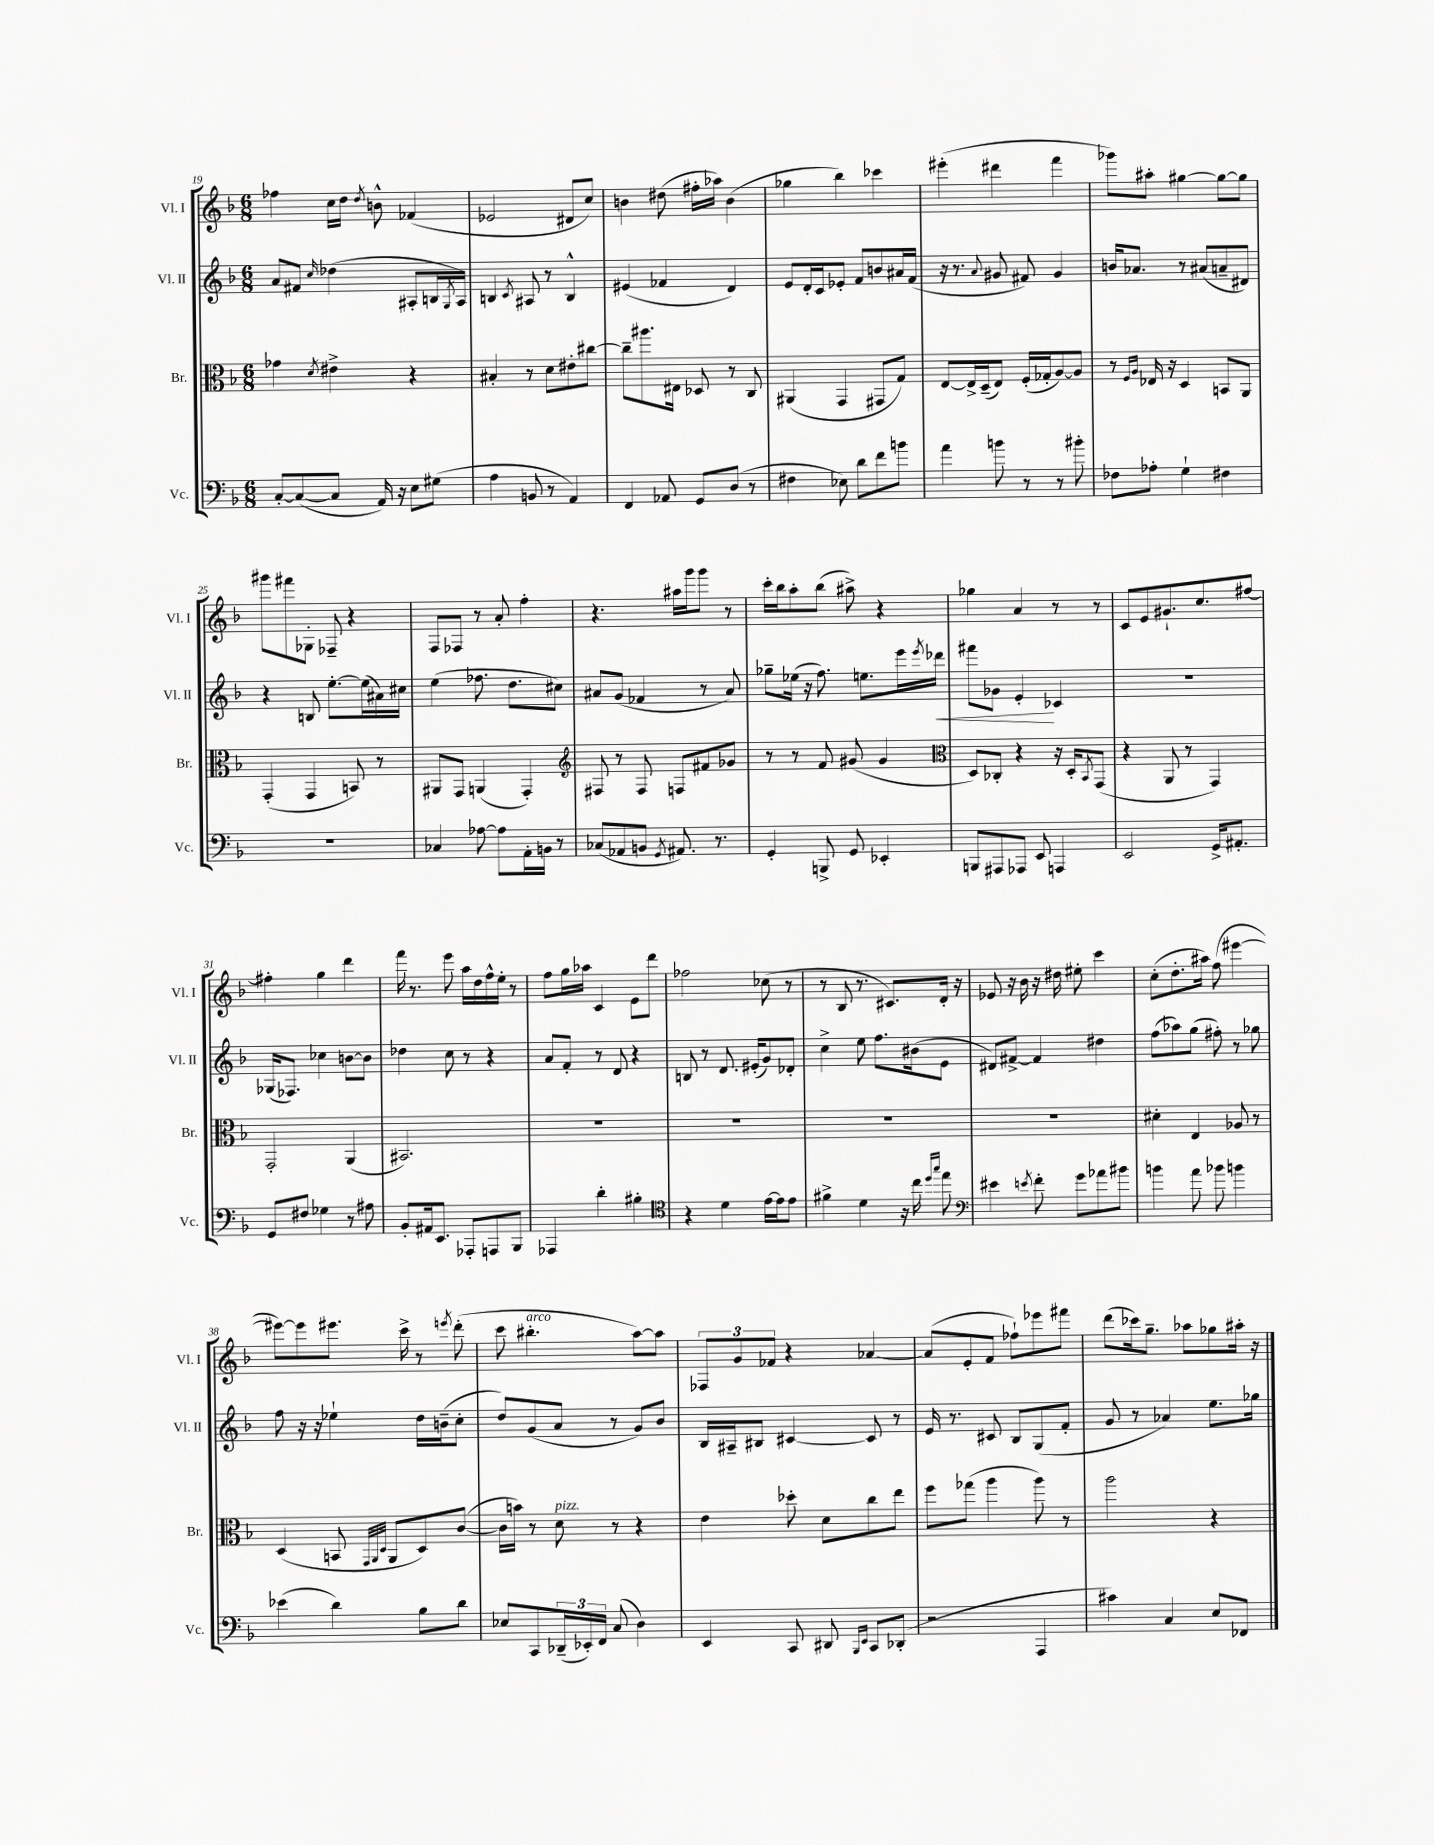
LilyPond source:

<<
\new StaffGroup <<
\new Staff = "s0" \with { instrumentName = "Vl. I" shortInstrumentName = "Vl. I" } {
    \clef treble \key f \major \numericTimeSignature \time 6/8
    fes''4 c''16 d''16 \acciaccatura { d''8 } b'8-^ fes'4( |
    ees'2 dis'8 c''8) |
    b'4 dis''8( fis''16-. aes''16) b'4( |
    ges''4 bes''4) ces'''4 |
    eis'''4-.( dis'''4 f'''4 |
    ges'''8) ais''8-. gis''4~ gis''8~ gis''8 |
    gis'''8 fis'''8 ges8-. fes8-- r4 |
    f8 fes8 r8 a'8-. f''4-. |
    r4. ais''16 g'''16 g'''8 r8 |
    c'''16-. bes''16 a''8-. bes''8( ais''8->) r4 |
    ges''4 a'4 r8 r8 |
    c'8 e'8 gis'8.-! c''8. fis''8~ |
    fis''4-. g''4 d'''4 |
    f'''16 r8. e'''8 a''16 d''16 f''16-^ e''16-. r8 |
    f''8 g''16 aes''16 c'4 e'8 d'''8 |
    fes''2 ces''8( r8 |
    r8 bes8 r8. cis'8.) d'16-. r16 |
    ees'8 r16 bes'16 r16 dis''16 eis''8-. c'''4 |
    c''8-.( d''8.-. ais''16) f''8( eis'''4~ |
    eis'''8~) eis'''8 eis'''8. c'''16-> r8 \acciaccatura { e'''8 } d'''8-.( |
    c'''8 bis''4.-.^\markup { \italic "arco" } a''8~) a''8 |
    \tuplet 3/2 { fes8 g'8 fes'8 } r4 aes'4~ |
    aes'8( e'8-. f'8 fes''8-!) ees'''8 fis'''8 |
    d'''8( ces'''16) g''8.-- aes''8 ges''8 ais''16-. r16 \bar "|." |
}
\new Staff = "s1" \with { instrumentName = "Vl. II" shortInstrumentName = "Vl. II" } {
    \clef treble \key f \major \numericTimeSignature \time 6/8
    a'8 fis'8 \grace { c''16 } des''4( ais8-. b16 \acciaccatura { g8 } ais16) |
    b4 \acciaccatura { c'8 } ais8 r8 b4-^ |
    eis'4( fes'4 d'4) |
    e'8 d'16-. c'16 ees'8-. f'8 b'8 ais'16 f'16( |
    r16 r8. \appoggiatura { a'8 } gis'8 fis'8) gis'4 |
    b'16 aes'8. r8 ais'8( a'8-- dis'8) |
    r4 b8 e''8.~-. e''16( ais'16) cis''16 |
    e''4( fes''8. d''8. cis''8) |
    ais'8 g'8( fes'4 r8 ais'8) |
    ges''8-- ees''16( r16 f''8.) e''8. e'''16 \acciaccatura { e'''8 } des'''16\< |
    fis'''8 ges'8 e'4-.\! ces'4 |
    R2. |
    ges16( fes8.) ces''4 b'8~ b'8 |
    des''4 c''8 r8 r4 |
    a'8 f'8-. r8 d'8 r4 |
    b8 r8 d'8. eis'16-.( g'8) des'8-. |
    c''4-> e''8 f''8. bis'16( e'8 |
    dis'8) fis'8~-> fis'4 dis''4 |
    f''8( aes''8) g''8( fis''8-.) r8 ges''8 |
    f''8 r16 r16 ees''4-! d''16 b'16--( c''8-. |
    d''8) g'8( a'8 r8 g'8) bes'8 |
    bes16 ais16-- bis8 cis'4~ cis'8 r8 |
    e'16 r8. cis'8 bes8 g8( f'8-. |
    g'8 r8 aes'4) e''8. ges''16 \bar "|." |
}
\new Staff = "s2" \with { instrumentName = "Br." shortInstrumentName = "Br." } {
    \clef alto \key f \major \numericTimeSignature \time 6/8
    ges'4 \acciaccatura { d'8 } eis'4-> r4 |
    bis4-. r8 d'8 eis'8-. cis''8~ |
    cis''8-- ais''8. eis16 des8 r8 c8 |
    ais,4( g,4 gis,8 g8) |
    e8~ e16-> d16--( e8) f16-.( ges16-. a8~) a8 |
    r8 \grace { f16 a16 } ees16 r16 d4 b,8 a,8 |
    g,4-.( g,4 b,8) r8 |
    ais,8 g,8 a,4( g,4-.) |
    \clef treble fis8 r8 fis8 f8 fis'8 ges'8 |
    r8 r8 f'8 gis'8( gis'4 |
    \clef alto d8) ces8-. r4 r16 d16-. \acciaccatura { bes,8 } g,8( |
    r4 a,8 r8 g,4) |
    g,2-. a,4( |
    bis,2.) |
    R2. |
    R2. |
    R2. |
    R2. |
    dis'4-. e4 aes8 r8 |
    d4( b,8 \grace { g,32 a,32 d32 } a,8 d8) c'8~( |
    c'16 b'16) r8 d'8^\markup { \italic "pizz." } r8 r4 |
    e'4 des''8-. d'8 c''8 e''8 |
    f''8 ges''8( a''4 a''8) r8 |
    a''2 r4 \bar "|." |
}
\new Staff = "s3" \with { instrumentName = "Vc." shortInstrumentName = "Vc." } {
    \clef bass \key f \major \numericTimeSignature \time 6/8
    c8~-. c8~( c8 a,16) r16 e8 gis8( |
    a4 b,8 r8 a,4) |
    f,4 aes,8 g,8 d8( r8 |
    fis4 ees8) d'8 f'8 b'8 |
    a'4 b'8 r8 r8 bis'8-. |
    fes8 aes8-. g4-! fis4 |
    R2. |
    ces4 aes8~ aes8 a,16-. b,16 r8 |
    ces8( aes,8 b,8 \acciaccatura { g,8 } ais,8.) r8. |
    g,4-. b,,8-> g,8 ees,4-. |
    b,,8 ais,,8 aes,,8 e,8 a,,4 |
    e,2 g,16-> ais,8.-. |
    g,8 fis8 ges4 r8 ais8 |
    bes,8-. ais,16 e,8. aes,,8-. a,,8 bes,,8 |
    aes,,4 d'4-. bis4-. |
    \clef tenor r4 d'4 e'16~ e'16 e'8 |
    fis'4-> d'4 r16 c''16 \grace { d''16 g''16 } e''8 |
    \clef bass eis'4 \acciaccatura { e'8 } f'8-. g'8 aes'8 bis'8 |
    b'4 a'8 bes'8 b'4 |
    ees'4( d'4) bes8 d'8 |
    ees8 c,8 \tuplet 3/2 { des,16--( ees,16-.) f,16 } c8( d4) |
    e,4 c,8 dis,8 \grace { bes,,16 e,16 } c,8 des,8-.( |
    r2 a,,4 |
    cis'4) c4 e8 fes,8 \bar "|." |
}
>>
>>
\layout { \context { \Score currentBarNumber = #19 } }
